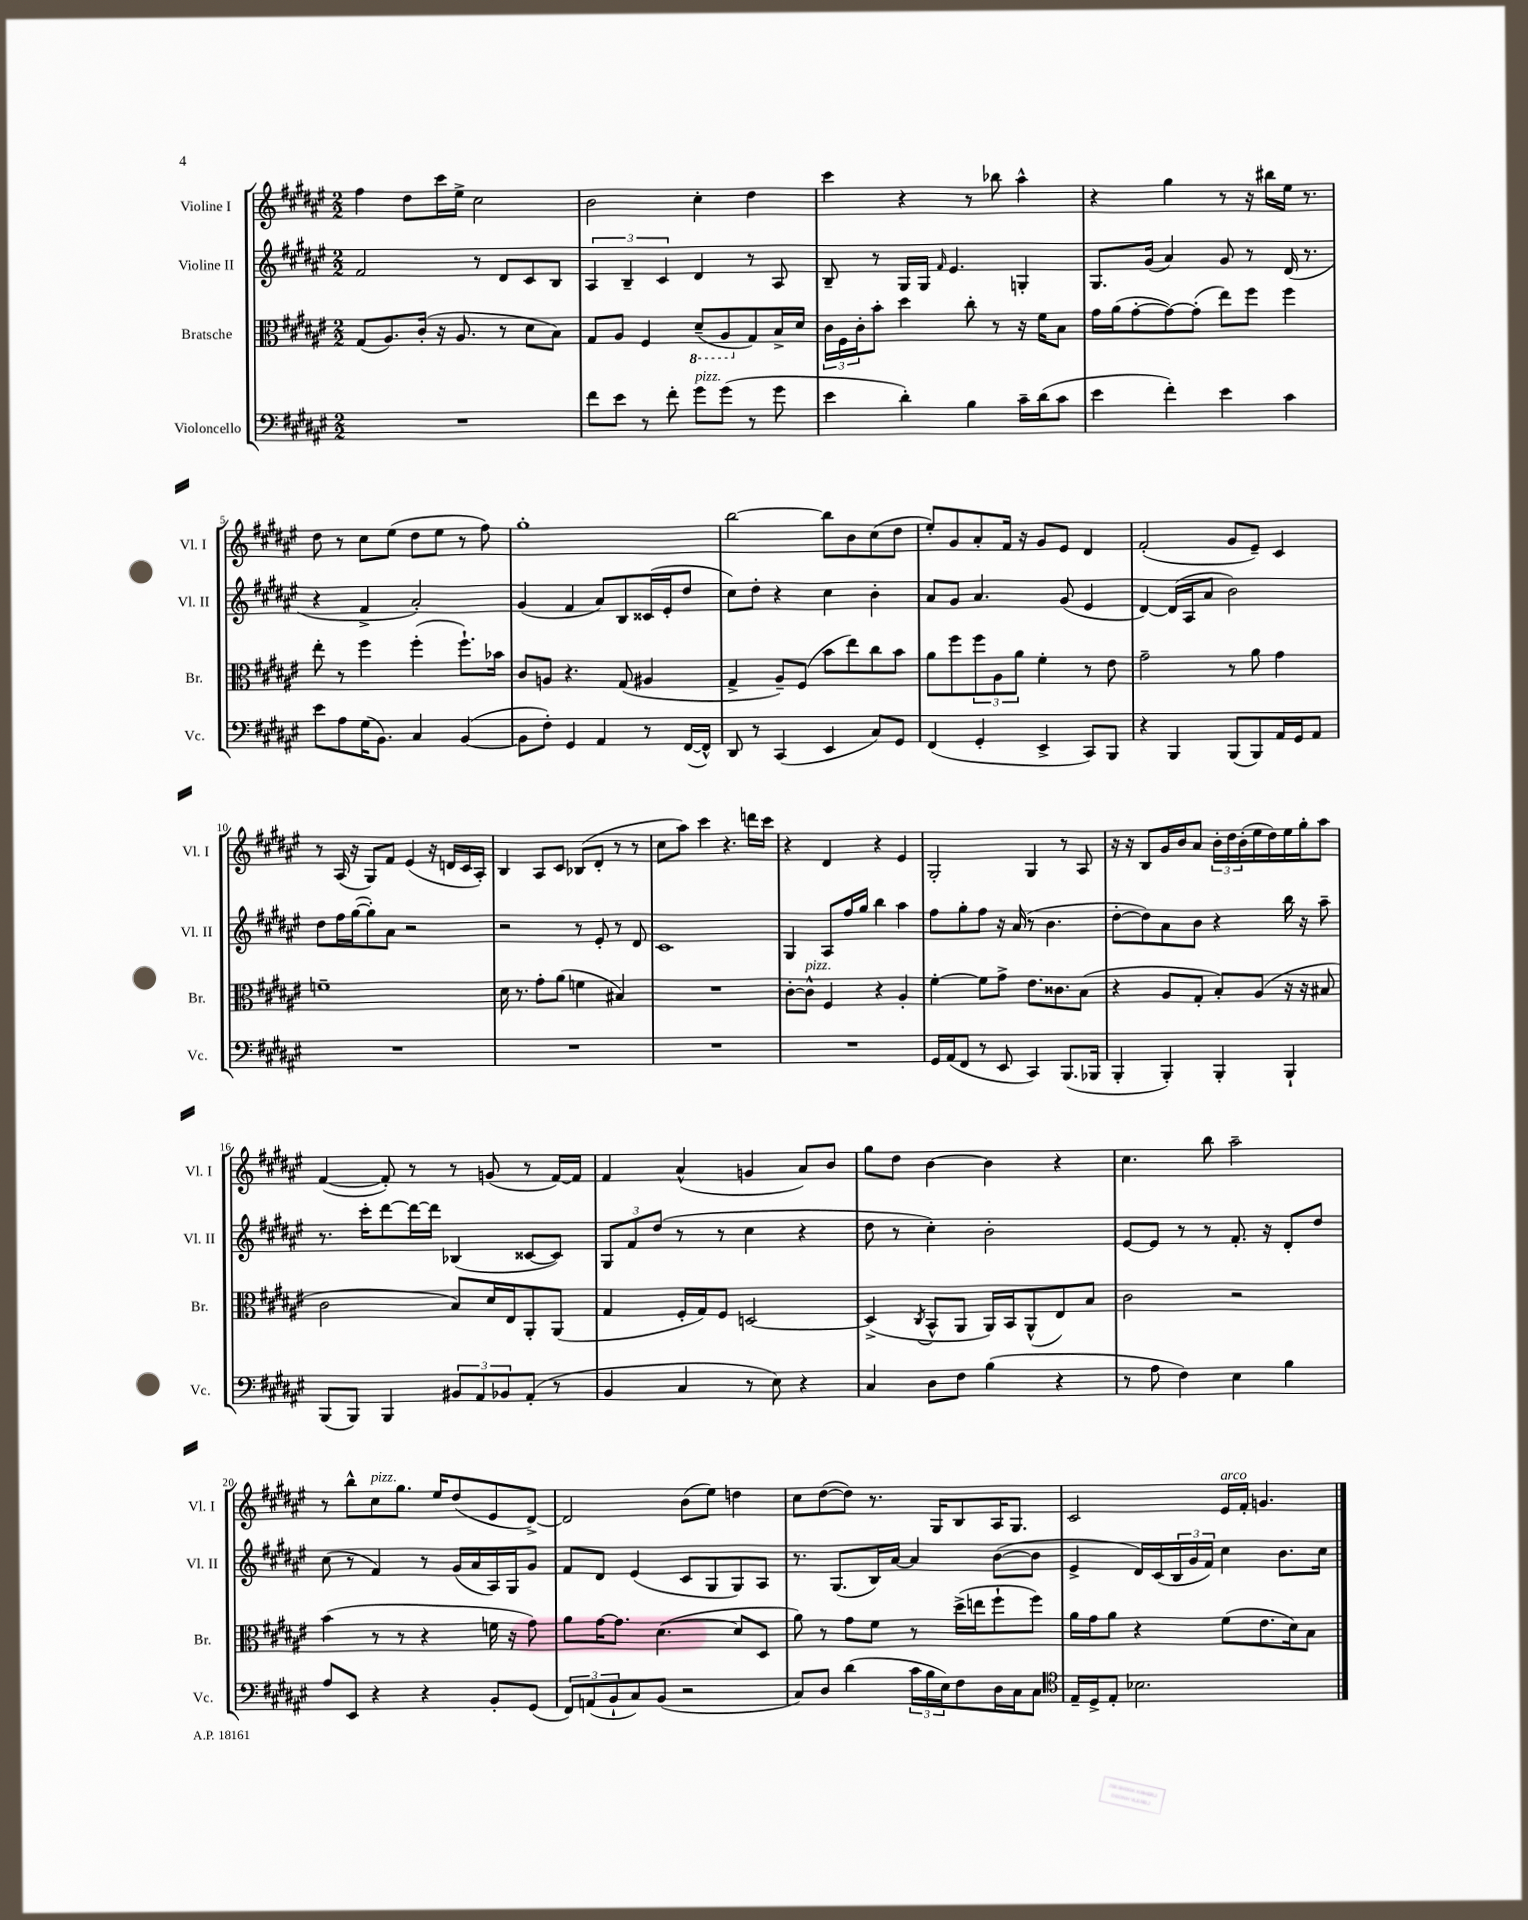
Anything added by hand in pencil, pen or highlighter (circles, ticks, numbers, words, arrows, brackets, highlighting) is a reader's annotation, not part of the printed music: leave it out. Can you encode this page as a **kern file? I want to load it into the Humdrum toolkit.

**kern	**kern	**kern	**kern
*part4	*part3	*part2	*part1
*staff4	*staff3	*staff2	*staff1
*I"Violoncello	*I"Bratsche	*I"Violine II	*I"Violine I
*I'Vc.	*I'Br.	*I'Vl. II	*I'Vl. I
*clefF4	*clefC3	*clefG2	*clefG2
*k[f#c#g#d#a#e#]	*k[f#c#g#d#a#e#]	*k[f#c#g#d#a#e#]	*k[f#c#g#d#a#e#]
*M2/2	*M2/2	*M2/2	*M2/2
=1	=1	=1	=1
1r	(8G#/L	2f#/	4ff#\
.	8.A#/)	.	.
.	.	.	8dd#\L
.	(16c#'/Jk	.	.
.	16r	.	16ccc#\L
.	8.A#/	.	16ee#^\JJ
.	.	8r	2cc#\
.	8r	8d#/L	.
.	8d#\L	8c#/	.
.	8B\J)	8B/J	.
=2	=2	=2	=2
8f#\L	8G#/L	6A#/	2b\
8e#\J	8A#/J	.	.
.	.	6B~/	.
8r	4F#/	.	.
.	.	6c#/	.
8f#'\	.	.	.
*	*8ba	*	*
!LO:TX:a:i:t=pizz.	!	!	!
8g#\L	(8D#~/L	4d#/	4cc#'\
(8g#\J	8AA#/	.	.
*	*X8ba	*	*
8r	8G#/)	8r	4dd#\
8g#\	16B^/L	8A#/	.
.	16d#/JJ	.	.
=3	=3	=3	=3
4e#\	24c#\LL	8B~/	4ccc#\
.	24F#\	.	.
.	24c#'\J	.	.
.	8b'\J	8r	.
4d#'\)	4dd#\	16G#/LL	4r
.	.	16G#/JJ	.
.	.	16qqf#/	.
.	.	4.e#/	.
4B\	8cc#'\	.	8r
.	8r	.	8bb-X\
16c#~\LL	16r	4Gn'/	4aa#^^\
(16d#\J	16f#\KL	.	.
8c#\J	8B\J	.	.
=4	=4	=4	=4
4e#\	16g#\LL	8.G#/L	4r
.	(16a#\J	.	.
.	[8g#'\	.	.
.	.	(16g#/Jk	.
4f#'\)	8g#\_)	4a#/)	4gg#\
.	(8g#'\J]	.	.
4e#\	8ee#\L)	8g#/	8r
.	8ff#\J	8r	16r
.	.	.	16bb#X\LL
4c#\	4ff#\	(16d#/	16ee#\JJ
.	.	8.r	8.r
!!LO:LB:g=z
=5	=5	=5	=5
8e#\L	8ee#'\	4r	8dd#\
8A#\	8r	.	8r
(16G#\K	4ff#\	4f#^/	8cc#\L
8.BB\J)	.	.	.
.	.	.	(8ee#\J
4C#/	(4ff#'\	2a#'/)	8dd#\L
.	.	.	8ee#\J
([4BB/	8.ff#`\L)	.	8r
.	.	.	8ff#\)
.	16b-X\Jk	.	.
=6	=6	=6	=6
8BB\L]	8c#/L	(4g#/	1gg#'
8F#'\J)	8An/J	.	.
4GG#/	4.r	4f#/	.
4AA#/	.	8a#/L)	.
.	(8G#/	8B/	.
8r	4A#X/	(16c##X/L	.
.	.	16e#'/J	.
([16FF#/LL	.	8dd#/J	.
16FF#^^/JJ])	.	.	.
=7	=7	=7	=7
8DD#/	4G#^/	8cc#\L)	[2bb\
8r	.	8dd#'\J	.
(4CC#/	8A#~/L)	4r	.
.	(8F#/J	.	.
4EE#/	8b\L	4cc#\	8bb\L]
.	8ee#\)	.	8b\
8C#/L)	8cc#\	4b'\	(8cc#\
8GG#/J	8b\J	.	8dd#\J
=8	=8	=8	=8
(4FF#/	8a#\L	8a#/L	8ee#'/L)
.	8ff#\	8g#/J	8g#/
4GG#'/	12ff#\	4.a#/	8a#'/
.	12A#\	.	.
.	.	.	16f#/Jk
.	12a#\J	.	.
.	.	.	16r
4EE#^/	4f#'\	.	8g#/L
.	.	(8g#/	8e#/J
8CC#/L)	8r	4e#/	4d#/
8BBB/J	8e#\	.	.
=9	=9	=9	=9
4r	2g#~\	[4d#/)	(2f#'/
4BBB/	.	(16d#/LL]	.
.	.	16A#/J	.
.	.	8a#/J	.
(8BBB/L	8r	2b\)	8g#/L
8BBB/)	8a#\	.	8e#~/J)
16AA#/L	4g#\	.	4c#/
16GG#/J	.	.	.
8AA#/J	.	.	.
!!LO:LB:g=z
=10	=10	=10	=10
1r	1fn~	8dd#\L	8r
.	.	16ff#\L	(16A#/
.	.	([16gg#\J	16r
.	.	8gg#'\])	8G#/L)
.	.	8a#\J	8f#/J
.	.	2r	(4e#/
.	.	.	16r
.	.	.	16dn/LL
.	.	.	16c#/
.	.	.	16A#'/JJ)
=11	=11	=11	=11
1r	16d#\	2r	4B/
.	8.r	.	.
.	8g#'\L	.	8A#/L
.	(8a#\J	.	8c#/J
.	4fn\	8r	(8B-X/L
.	.	8e#'/	8d#'/J
.	4B#X/)	8r	8r
.	.	8d#/	8r
=12	=12	=12	=12
1r	1r	1c#	8cc#\L
.	.	.	8aa#\J)
.	.	.	4ccc#\
.	.	.	4.r
.	.	.	16dddn\LL
.	.	.	16ccc#\JJ
=13	=13	=13	=13
1r	[8c#'\L	4G#/	4r
!	!LO:TX:a:i:t=pizz.	!	!
.	8c#^^\J]	.	.
.	4F#/	8A#/L	4d#/
.	.	16ff#/L	.
.	.	16gg#/JJ	.
.	4r	4bb\	4r
.	4A#'/	4aa#\	4e#/
=14	=14	=14	=14
16GG#/LL	[4f#'\	8ff#\L	2G#'/
(16AA#/J	.	.	.
8FF#/J	.	8gg#'\	.
8r	8f#\L]	8ff#\J	.
8EE#/	8g#^\J	16r	.
.	.	(16a#/	.
4CC#/)	8.e#\L	8r	4G#/
.	.	4.b\	.
.	8.c##X\	.	.
(8.BBB/L	.	.	8r
.	(8B\J	.	8A#/
16BBB-X/Jk	.	.	.
=15	=15	=15	=15
4BBB'/	4r	[8dd#'\L	16r
.	.	.	16r
.	.	8dd#\])	8B/L
4BBB'/)	8A#/L	8a#\	16g#/L
.	.	.	16b/J
.	8G#'/J	8b\J	8a#/J
4BBB'/	8B'/L)	4r	24b'\LL
.	.	.	24dd#\
.	.	.	(24b'\
.	(8A#/J	.	16ee#\
.	.	.	16dd#\)
4BBB`/	16r	16bb\	16ee#\
.	16r	16r	16gg#'\J
.	8B#X/	8aa#~\	8aa#\J
!!LO:LB:g=z
=16	=16	=16	=16
(8BBB/L	2c#\	8.r	([4f#/
8BBB/J)	.	.	.
.	.	16ccc#'\KL	.
4BBB/	.	[8ddd#\	8f#'/])
.	.	16ddd#\L_	8r
.	.	16ddd#\JJ]	.
12BB#X/L	8B/L)	(4B-X/	8r
12AA#/	.	.	.
.	16d#/L	.	(8gn/
12BB-X/	.	.	.
.	16E#/J	.	.
(8AA#'/J	8AA#'/	[8c##X/L	8r
8r	(8AA#/J	8c##/J])	[16f#/LL)
.	.	.	16f#/JJ]
=17	=17	=17	=17
4BB/	4G#/	12G#/L	4f#/
.	.	12f#/	.
.	.	(12dd#/J	.
4C#/	16F#'/LL	8r	(4a#^^/
.	16G#/J)	.	.
.	8F#/J	8r	.
8r	[2Dn/	4cc#\	4gn/
8E#\)	.	.	.
4r	.	4r	8a#/L)
.	.	.	8b/J
=18	=18	=18	=18
4C#/	(4D^/]	8dd#\	8gg#\L
.	.	8r	8dd#\J
.	8qC#/	.	.
8D#\L	8BB^^/L	4cc#'\)	[4b\
8F#\J	8AA#/J	.	.
(4B\	16AA#/LL)	2b'\	4b\]
.	16BB/J	.	.
.	(8AA#^^/	.	.
4r	8E#/)	.	4r
.	8B/J	.	.
=19	=19	=19	=19
8r	2c#\	[8e#/L	4.cc#\
8A#\	.	8e#/J]	.
4F#\)	.	8r	.
.	.	8r	8bb\
4E#\	2r	8.f#'/	2aa#~\
.	.	16r	.
4B\	.	8d#'/L	.
.	.	8dd#/J	.
!!LO:LB:g=z
=20	=20	=20	=20
8A#/L	(4b\	(8cc#\	8r
8EE#/J	.	8r	8bb^^\L
!	!	!	!LO:TX:a:i:t=pizz.
4r	8r	4f#/)	8cc#\
.	8r	.	8.gg#\J
4r	4r	8r	.
.	.	.	16ee#/KL
.	.	(16g#/LL	(8dd#/
.	.	16a#/	.
8BB'/L	16fn\	16A#/)	8e#/
.	16r	16G#/J	.
(8GG#/J	8g#\)	8g#/J	[8d#^/J)
=21	=21	=21	=21
12FF#/L)	8a#\L	8f#/L	2d#/]
(12AAn/	.	.	.
.	[16g#\K	8d#/J	.
12BB`/	.	.	.
.	8.g#\J]	.	.
8C#/)	.	(4e#/	.
(8BB/J	([4.d#\	.	.
2r	.	8c#/L	(8b\L
.	.	8G#/	8ee#\J)
.	8d#/L]	8G#/)	4ddn\
.	8D#/J	8A#/J	.
=22	=22	=22	=22
8C#/L)	8a#\)	8.r	8cc#\L
8D#/J	8r	.	([8dd#\
.	.	(8.G#/L	.
(4d#\	8g#\L	.	8dd#\J])
.	8f#\J	16B/L)	8.r
.	.	[16a#/JJ	.
24c#\LL	8r	4a#/]	.
24B\	.	.	.
.	.	.	16G#/KL
24E#\J)	.	.	.
8F#\	(16dd#^\LL	.	8B/
.	16een\J	.	.
16D#\L	8ff#`\	([8b\L	16A#/K
16C#\J	.	.	8.G#/J
8C#\J	8ff#\J)	8b\J]	.
=23	=23	=23	=23
*clefC4	*	*	*
16E#~/LL	16a#\LL	4e#^/	2c#/
16D#^/J	16g#\J	.	.
8E#'/J	8a#\J	.	.
2.B-X\	4r	16d#/LL)	.
.	.	(16c#/	.
.	.	24B/	.
.	.	24g#/	.
.	.	24f#/JJ)	.
!	!	!	!LO:TX:a:i:t=arco
.	(8f#\L	4cc#\	16e#/LL
.	.	.	16f#'/JJ
.	8.e#\	.	4.gn/
.	.	8.b\L	.
.	16d#\k)	.	.
.	8B\J	.	.
.	.	16cc#\Jk	.
==	==	==	==
*-	*-	*-	*-
